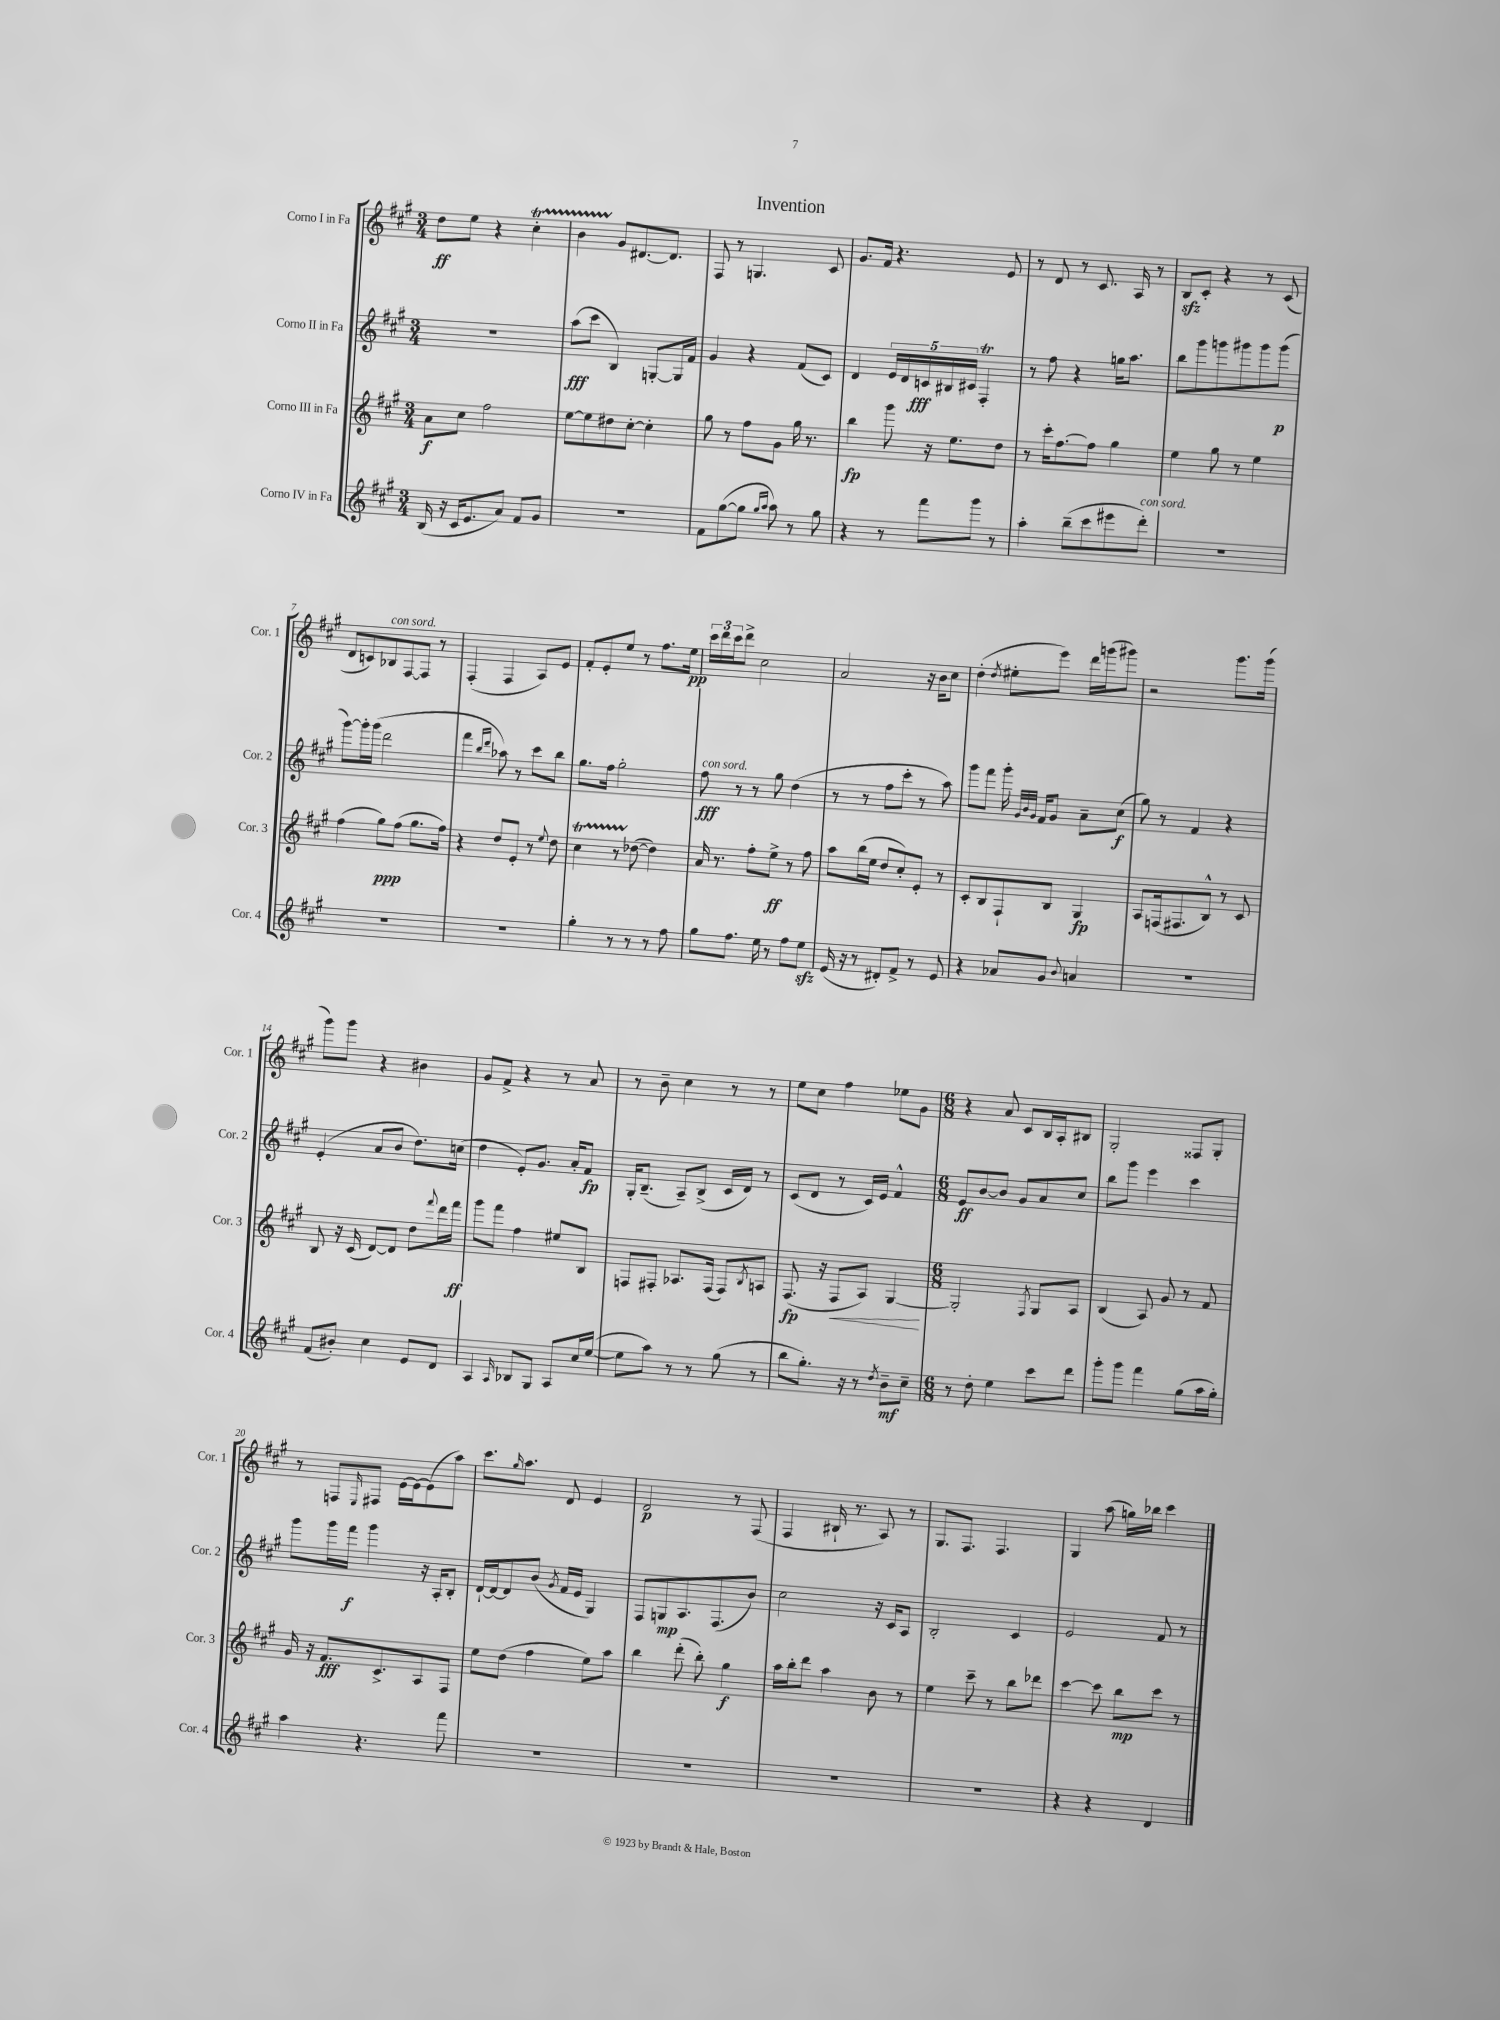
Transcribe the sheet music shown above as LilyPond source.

\header { title = "Invention" }
<<
\new StaffGroup <<
\new Staff = "s0" \with { instrumentName = "Corno I in Fa" shortInstrumentName = "Cor. 1" } {
    \clef treble \key a \major \numericTimeSignature \time 3/4
    d''8\ff e''8 r4 cis''4-.\startTrillSpan |
    b'4 gis'8\stopTrillSpan dis'8.~ dis'8. |
    fis8 r8 g4. cis'8 |
    gis'8. fis'16 r4. e'8 |
    r8 d'8 r8 cis'8. a16 r8 |
    b8\sfz cis'8-. r4 r8 cis'8( |
    d'8 c'8) bes8^\markup { \italic "con sord." } fis8~ fis8 r8 |
    fis4-.( fis4 a8) e'8 |
    fis'8-. e'8-. e''8 r8 fis''8. e''16\pp |
    \tuplet 3/2 { cis'''16 d'''16 cis'''16 } d'''8-> cis''2 |
    a'2 r16 b'16 cis''8 |
    d''4-.( \acciaccatura { d''8 } eis''8-. e'''8) d'''16 g'''16( gis'''8) |
    r2 gis'''8. gis'''16( |
    gis'''8) gis'''8 r4 bis'4 |
    gis'8 fis'8-> r4 r8 a'8 |
    r8 b'8-- cis''4 r8 r8 |
    e''8 cis''8 fis''4 ees''8 gis'8 |
    \numericTimeSignature \time 6/8 r4 a'8 cis'8 b16 a16-. bis8 |
    gis2-. fisis8 gis8-. |
    r8 f8 \grace { e16 } fis8 e'16~ e'16~ e'8( a''8) |
    cis'''8. \grace { gis''16 } a''8. d'8 e'4 |
    d'2\p r8 fis8( |
    fis4 bis16-! r8. a8) r8 |
    gis8. fis8. fis4. |
    gis4 a''8( g''16) bes''16 cis'''4 \bar "|." |
}
\new Staff = "s1" \with { instrumentName = "Corno II in Fa" shortInstrumentName = "Cor. 2" } {
    \clef treble \key a \major \numericTimeSignature \time 3/4
    R2. |
    a''8\fff( cis'''8 b4) g8~-. g16 fis'16 |
    gis'4 r4 fis'8( cis'8) |
    d'4 \tuplet 5/4 { e'16 d'16 c'16\fff bis16 cis'16 } fis4-.\trill |
    r8 fis''8 r4 g''16 a''8. |
    b''8 gis'''8 g'''8 gis'''8 gis'''8 gis'''8\p( |
    gis'''8~) gis'''16-. gis'''16( d'''2 |
    fis'''4 \grace { b''16 d'''16 } aes''8) r8 cis'''8 b''8 |
    gis''8. fis''16 gis''2-. |
    fis''8\fff^\markup { \italic "con sord." } r8 r8 gis''8 d''4( |
    r8 r8 fis''8 cis'''8-. r8 a''8) |
    gis'''8 fis'''8 gis'''16-. \grace { gis'32 b'32 gis'32 } fis'16 gis'8 a'8-- cis''8\f( |
    gis''8) r8 fis'4 r4 |
    e'4-.( a'8 b'8 d''8.) c''16( |
    d''4 e'8-.) gis'8. a'16-. fis'8\fp |
    gis16-. b8.--( a8--) b8->( cis'16 d'16) r8 |
    cis'8( d'8 r8 cis'16) e'16 fis'4-^ |
    \numericTimeSignature \time 6/8 e'8\ff b'8~ b'8 gis'8 a'8 cis''8 |
    b''8 gis'''8 e'''4 cis'''4 |
    gis'''8 gis'''16 fis'''16\f gis'''4 r16 a16-. b8-. |
    d'16~-! d'16~ d'8 b'8( \acciaccatura { gis'8 } fis'16 e'16 gis4) |
    fis8 g8\mp a8. fis8.( b'8) |
    cis''2 r16 cis'16 a8 |
    b2-. cis'4 |
    e'2 fis'8 r8 \bar "|." |
}
\new Staff = "s2" \with { instrumentName = "Corno III in Fa" shortInstrumentName = "Cor. 3" } {
    \clef treble \key a \major \numericTimeSignature \time 3/4
    a'8\f cis''8 fis''2 |
    e''8~ e''8 dis''8 cis''8~-. cis''4-. |
    gis''8 r8 fis''8 gis'8 gis''16 r8. |
    b''4\fp gis'''8 r16 e''8. d''8 |
    r8 cis'''16-. fis''8.~ fis''8 gis''4 |
    e''4 gis''8 r8 e''4 |
    fis''4( gis''8\ppp) fis''8( gis''8. fis''16) |
    r4 d''8 e'8-. r8 \appoggiatura { e''8 } d''8 |
    cis''4\startTrillSpan r8 des''8~\stopTrillSpan( des''4) |
    a'16 r8. fis''8-. e''8->\ff r8 fis''8 |
    a''8 b''16( e''16 d''8 cis''8-.) e'8-. r8 |
    cis'8-. b8 fis8-! b8 gis4\fp |
    a8 f16( fis8. b8-^) r8 cis'8 |
    b8 r16 cis'16( d'8~) d'8 d''8 \appoggiatura { fis'''8 } d'''16 fis'''16\ff |
    gis'''8 fis'''8 fis''4 eis''8 b8 |
    f8 fis8-. aes8. fis16( fis8) \acciaccatura { b8 } a8 |
    fis8.\fp( r16 fis8\< a8) gis4~\! |
    \numericTimeSignature \time 6/8 gis2-. \acciaccatura { fis8 } gis8 a8 |
    b4( a8) gis'8 r8 fis'8 |
    gis'16 r16 fis'8.\fff cis'8.-> a8 fis8 |
    e''8 d''8( fis''4 e''8) a''8 |
    b''4 d'''8-.( b''8-.) gis''4\f |
    a''16 b''16-. d'''8 a''4 b'8 r8 |
    e''4 cis'''8-- r8 b''8 des'''8 |
    cis'''4~ cis'''8 b''8\mp cis'''8 r8 \bar "|." |
}
\new Staff = "s3" \with { instrumentName = "Corno IV in Fa" shortInstrumentName = "Cor. 4" } {
    \clef treble \key a \major \numericTimeSignature \time 3/4
    b16( r16 cis'16 e'8. a'8) fis'8 gis'8 |
    R2. |
    fis'8 gis''8~( gis''8 \grace { gis''16 a''16 } a''8) r8 gis''8 |
    r4 r8 fis'''8 gis'''8 r8 |
    a''4-. b''8--( cis'''8 eis'''8 d'''8-.^\markup { \italic "con sord." }) |
    R2. |
    R2. |
    R2. |
    gis''4-. r8 r8 r8 fis''8 |
    gis''8 fis''8. e''16 r8 fis''8 e''8\sfz |
    e'16( r16 r8 dis'8-.) fis'8-> r8 e'8 |
    r4 aes'8 gis'8 \appoggiatura { b'8 } a'4 |
    R2. |
    fis'8( bis'8-.) cis''4 e'8 d'8 |
    a4 \grace { a16 } bes8 gis8 a8 cis''16 e''16~( |
    e''8 a''8) r8 r8 gis''8( r8 |
    b''8 gis''8.-.) r16 r8 \acciaccatura { d''8 } b'8--\mf cis''8-- |
    \numericTimeSignature \time 6/8 r8 d''8-. e''4 cis'''8 d'''8 |
    gis'''8-. gis'''8 fis'''4 gis''8( a''16 gis''16-.) |
    a''4 r4. fis'''8 |
    R2. |
    R2. |
    R2. |
    R2. |
    r4 r4 d'4 \bar "|." |
}
>>
>>
